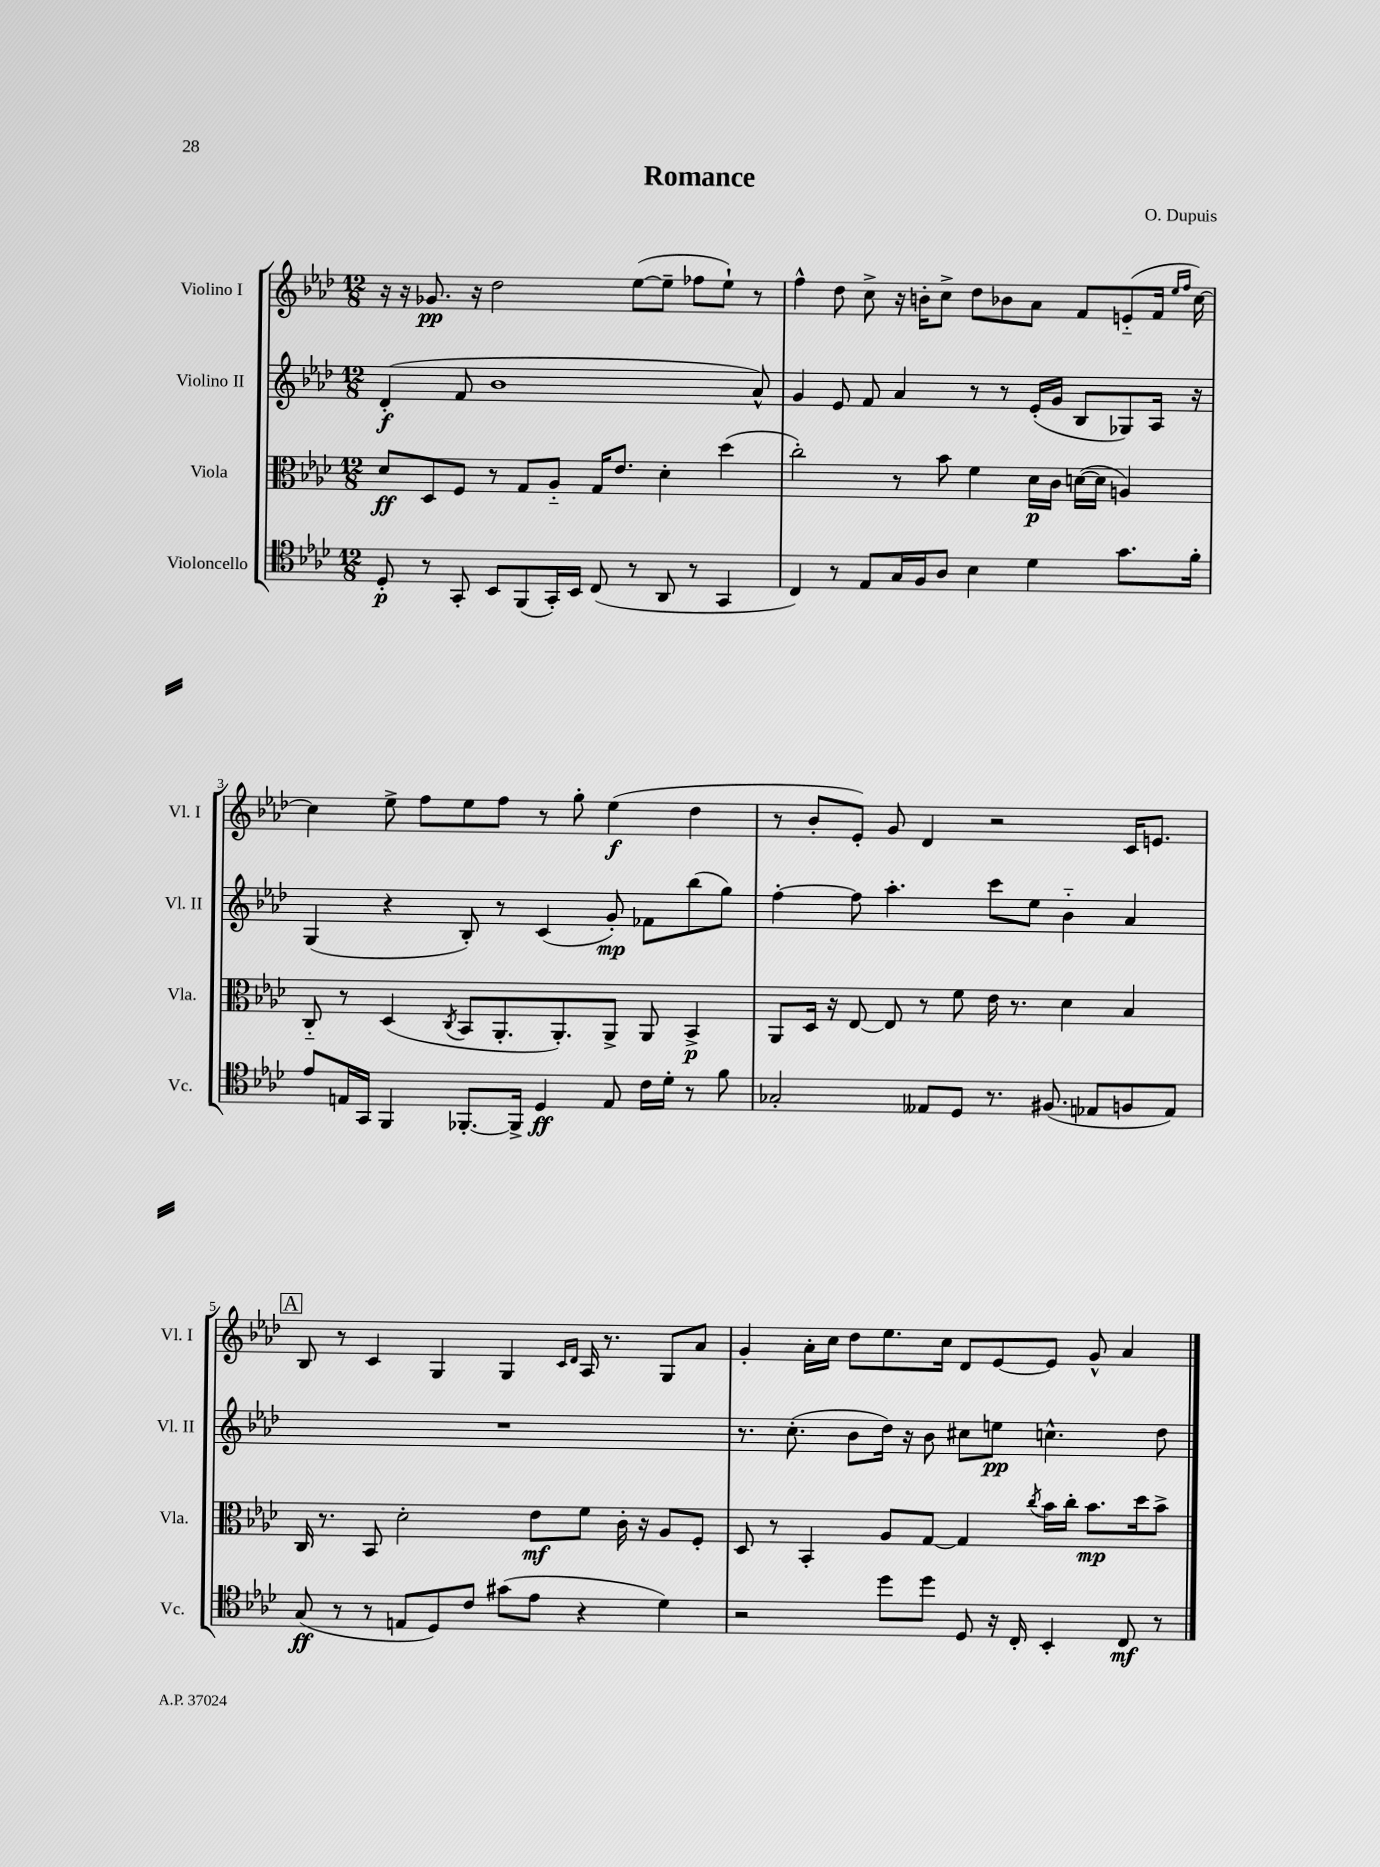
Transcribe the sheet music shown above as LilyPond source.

\header { title = "Romance" composer = "O. Dupuis" }
<<
\new StaffGroup <<
\new Staff = "s0" \with { instrumentName = "Violino I" shortInstrumentName = "Vl. I" } {
    \clef treble \key aes \major \numericTimeSignature \time 12/8
    r16 r16 ges'8.\pp r16 des''2 ees''8~( ees''8-- fes''8 ees''8-!) r8 |
    f''4-^ des''8 c''8-> r16 b'16-. c''8-> des''8 bes'8 aes'8 f'8 e'8-_( f'16 \grace { ees''16 f''16 } c''16~) |
    c''4 ees''8-> f''8 ees''8 f''8 r8 g''8-. ees''4\f( des''4 |
    r8 bes'8-. ees'8-.) g'8 des'4 r2 c'16 e'8. |
    \mark \markup { \box "A" } bes8 r8 c'4 g4 g4 \grace { c'16 des'16 } aes16 r8. g8 aes'8 |
    g'4-. aes'16-. c''16 des''8 ees''8. c''16 des'8 ees'8~ ees'8 g'8-^ aes'4 \bar "|." |
}
\new Staff = "s1" \with { instrumentName = "Violino II" shortInstrumentName = "Vl. II" } {
    \clef treble \key aes \major \numericTimeSignature \time 12/8
    des'4-.\f( f'8 bes'1 aes'8-^) |
    g'4 ees'8 f'8 aes'4 r8 r8 ees'16-.( g'16 bes8 ges8) aes16 r16 |
    g4( r4 bes8-.) r8 c'4( g'8-.\mp) fes'8 bes''8( g''8) |
    f''4~-. f''8 aes''4.-. c'''8 ees''8 bes'4-_ aes'4 |
    \mark \markup { \box "A" } R1. |
    r8. c''8.-.( bes'8 des''16) r16 bes'8 cis''8 e''8\pp c''4.-^ des''8 \bar "|." |
}
\new Staff = "s2" \with { instrumentName = "Viola" shortInstrumentName = "Vla." } {
    \clef alto \key aes \major \numericTimeSignature \time 12/8
    des'8\ff des8 f8 r8 g8 aes8-_ g16 ees'8. des'4-. des''4( |
    c''2-.) r8 bes'8 f'4 des'16\p c'16 d'16~( d'16 a4) |
    c8-_ r8 des4( \acciaccatura { c8 } bes,8 aes,8.-. aes,8.-.) aes,8-> aes,8 bes,4->\p |
    aes,8 des16 r16 ees8~ ees8 r8 f'8 ees'16 r8. des'4 bes4 |
    \mark \markup { \box "A" } c16 r8. bes,8 des'2-. ees'8\mf f'8 c'16-. r16 aes8 f8-. |
    des8 r8 bes,4-. aes8 g8~ g4 \acciaccatura { c''8 } bes'16 c''16-. bes'8.\mp des''16 bes'8-> \bar "|." |
}
\new Staff = "s3" \with { instrumentName = "Violoncello" shortInstrumentName = "Vc." } {
    \clef tenor \key aes \major \numericTimeSignature \time 12/8
    des8-.\p r8 g,8-. bes,8 f,8( g,16-.) bes,16 c8( r8 aes,8 r8 g,4 |
    c4) r8 ees8 g16 f16 aes8 bes4 des'4 g'8. f'16-. |
    ees'8 e16 g,16 f,4 fes,8.~-. fes,16-> des4\ff e8 c'16 des'16-. r8 f'8 |
    ges2-. eeses8 des8 r8. fis8.( ees8 f8 ees8) |
    \mark \markup { \box "A" } g8\ff( r8 r8 e8 des8) c'8 gis'8( ees'8 r4 des'4) |
    r2 des''8 des''8 des8 r16 c16-. bes,4-. c8\mf r8 \bar "|." |
}
>>
>>
